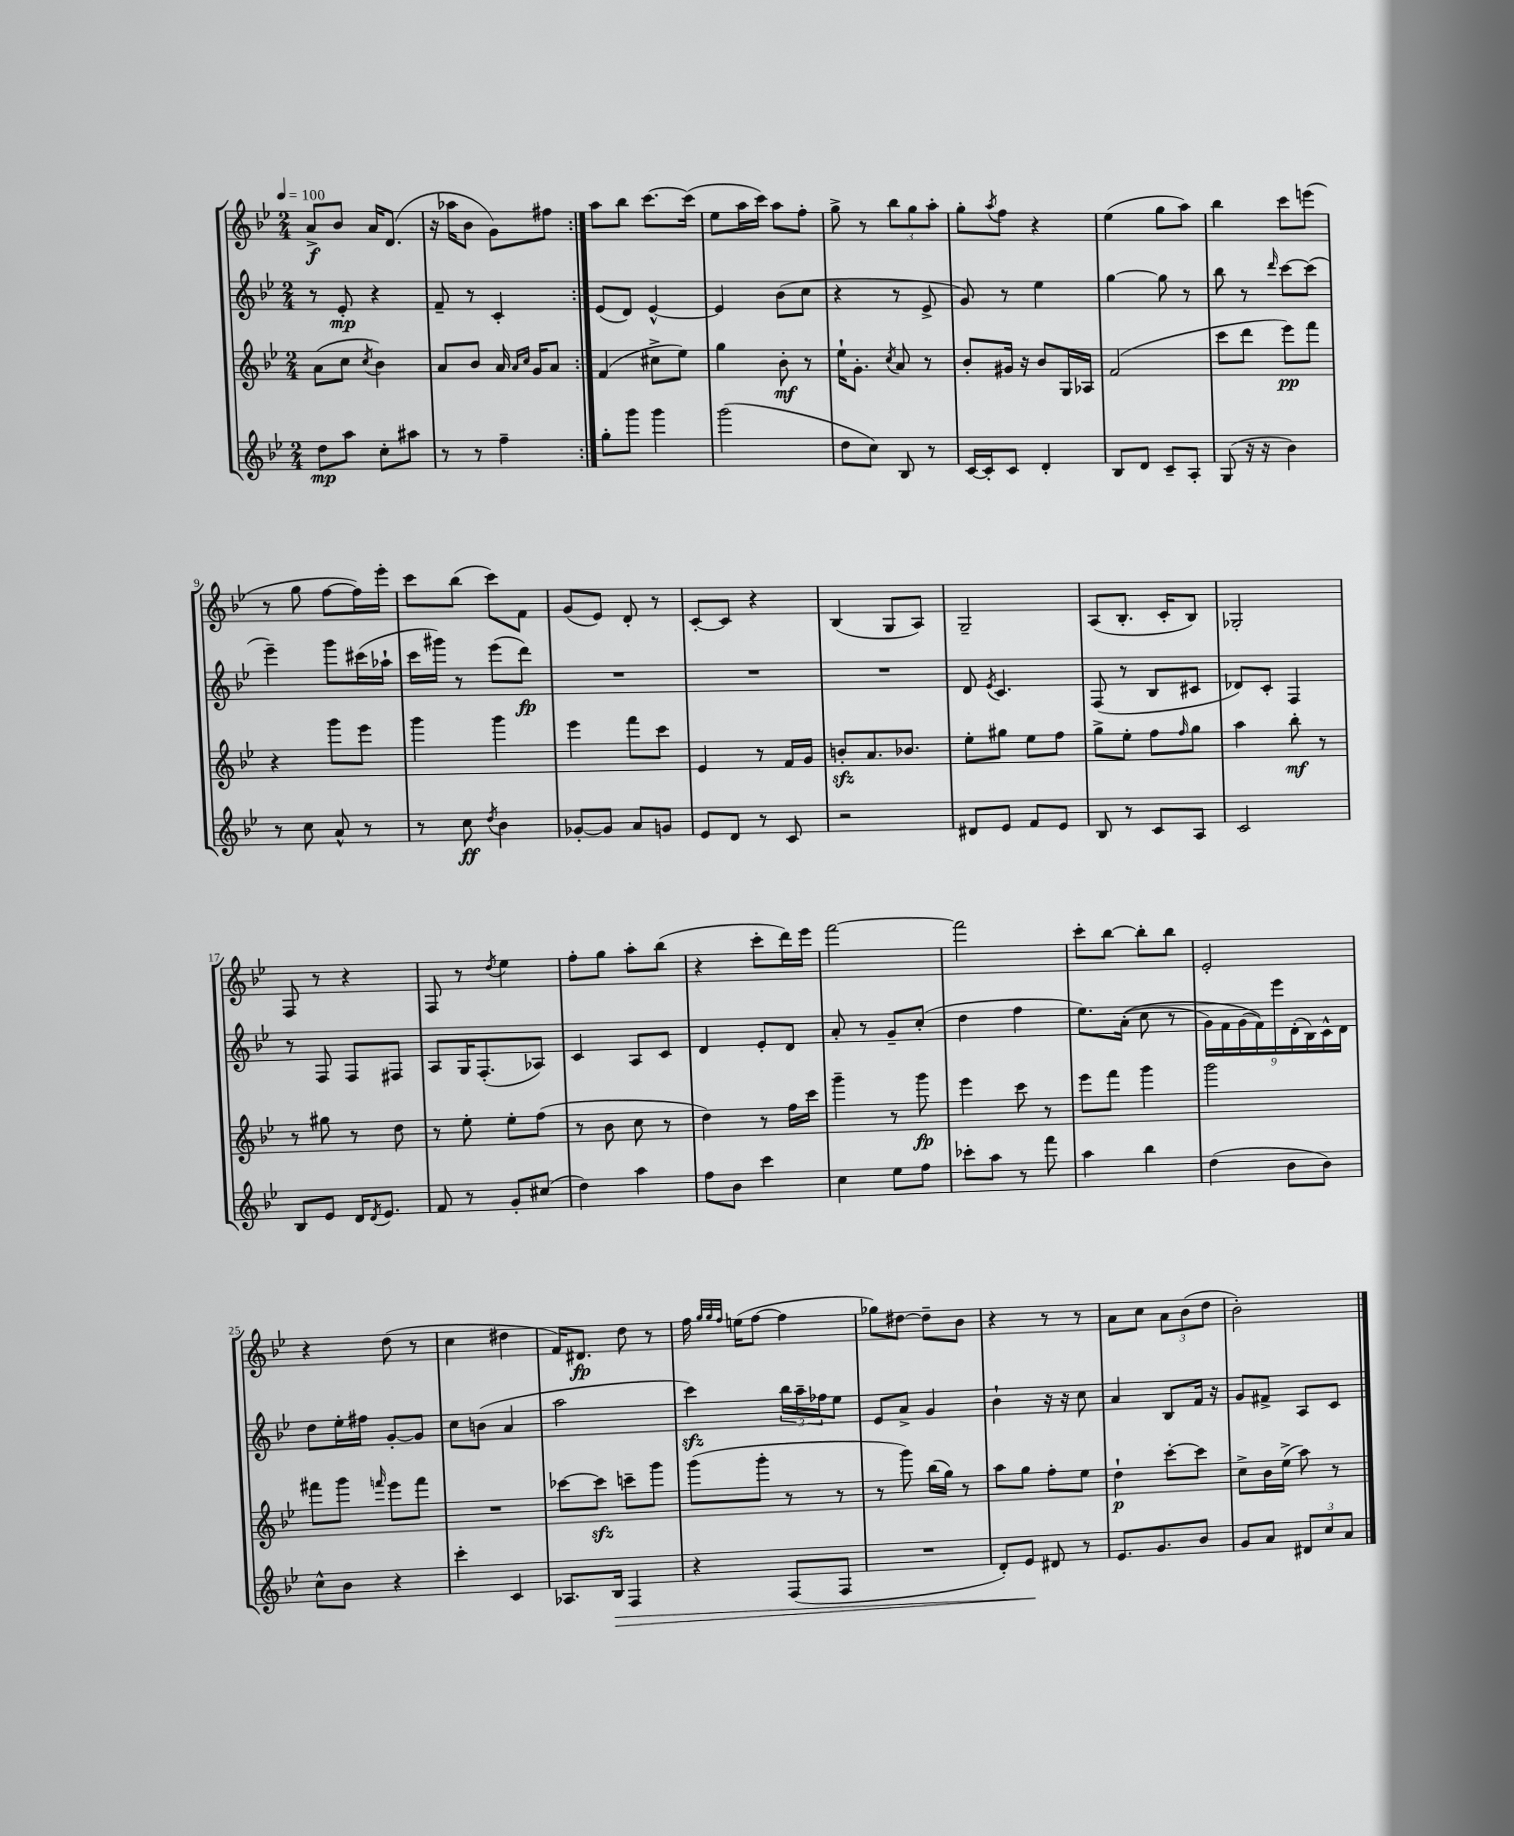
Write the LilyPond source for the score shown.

<<
\new StaffGroup <<
\new Staff = "s0" {
    \clef treble \key bes \major \numericTimeSignature \time 2/4 \tempo 4 = 100
    \repeat volta 2 { a'8->\f bes'8 a'16 d'8.( |
    r16 aes''16 bes'8 g'8) fis''8 | }
    a''8 bes''8 c'''8.~ c'''16( |
    ees''8 a''16 c'''16) a''8 f''8-. |
    g''8-> r8 \tuplet 3/2 { bes''8 g''8 a''8-. } |
    g''8-. \acciaccatura { a''8 } f''8 r4 |
    ees''4( g''8 a''8) |
    bes''4 c'''8 e'''8( |
    r8 g''8 f''8~ f''16) ees'''16-. |
    c'''8 bes''8( c'''8) f'8 |
    g'8( ees'8) d'8-. r8 |
    c'8~-. c'8 r4 |
    bes4( g8 a8) |
    g2-- |
    a8( bes8.-. c'16-. bes8) |
    ges2-. |
    f8 r8 r4 |
    f8 r8 \acciaccatura { d''8 } ees''4 |
    f''8-. g''8 a''8-. bes''8( |
    r4 c'''8-. d'''16) ees'''16 |
    f'''2~ |
    f'''2 |
    c'''8-. bes''8~ bes''8-. bes''8 |
    ees'2-. |
    r4 d''8( r8 |
    c''4 dis''4 |
    f'16) dis'8.\fp d''8 r8 |
    f''16 \grace { g''32 g''32 f''32 } e''16( f''8~ f''4 |
    ges''8) dis''8~ dis''8-- bes'8 |
    r4 r8 r8 |
    a'8 c''8 \tuplet 3/2 { a'8 bes'8( d''8 } |
    bes'2-.) \bar "|." |
}
\new Staff = "s1" {
    \clef treble \key bes \major \numericTimeSignature \time 2/4
    \repeat volta 2 { r8 ees'8-.\mp r4 |
    f'8-- r8 c'4-. | }
    ees'8( d'8) ees'4~-^ |
    ees'4 bes'8( c''8 |
    r4 r8 ees'8-> |
    g'8) r8 ees''4 |
    g''4~ g''8 r8 |
    bes''8 r8 \grace { d'''16 } c'''8~ c'''8( |
    ees'''4--) g'''8 cis'''16( aes''16-! |
    c'''16 gis'''16) r8 ees'''8( d'''8\fp) |
    R2 |
    R2 |
    R2 |
    d'8 \acciaccatura { ees'8 } c'4. |
    f8( r8 bes8 cis'8 |
    des'8) c'8-. f4 |
    r8 f8 f8 fis8 |
    a8 g16 f8.-.( aes8) |
    c'4 a8 c'8 |
    d'4 ees'8-. d'8 |
    a'8-. r8 g'8-- c''8-.( |
    d''4 f''4 |
    ees''8.) a'16-.(\( c''8 r8 |
    \tuplet 9/8 { g'16) f'16 g'16( f'16)\) ees'''16 d'16-.( bes16) c'16-^ d'16 } |
    d''8 ees''16-. fis''16 g'8~-. g'8 |
    c''8 b'8( a'4 |
    a''2 |
    c'''4\sfz) \tuplet 3/2 { bes''16 a''16-- fes''16 } ees''8 |
    ees'8 a'8-> g'4 |
    bes'4-! r16 r16 c''8 |
    a'4 bes8 f'16 r16 |
    g'8 fis'8-> a8 c'8 \bar "|." |
}
\new Staff = "s2" {
    \clef treble \key bes \major \numericTimeSignature \time 2/4
    \repeat volta 2 { a'8( c''8 \acciaccatura { c''8 } bes'4) |
    a'8 bes'8 a'16 \grace { a'16 c''16 } g'16 a'8 | }
    f'4( cis''8-> ees''8) |
    g''4 bes'8-.\mf r8 |
    ees''16-! g'8.-. \acciaccatura { c''8 } a'8 r8 |
    bes'8-. gis'16 r16 bes'8 g16 aes16 |
    f'2( |
    c'''8 d'''8 ees'''8\pp) f'''8 |
    r4 g'''8 ees'''8 |
    g'''4 g'''4 |
    ees'''4 f'''8 c'''8 |
    ees'4 r8 f'16 g'16 |
    b'8-.\sfz a'8. bes'8. |
    ees''8-. gis''8 ees''8 f''8 |
    g''8-> ees''8-. f''8 \grace { f''16 } g''8 |
    a''4 bes''8-.\mf r8 |
    r8 gis''8 r8 d''8 |
    r8 ees''8-. ees''8-. f''8( |
    r8 bes'8 c''8 r8 |
    d''4) r8 f''16 c'''16 |
    g'''4-- r8 g'''8\fp |
    ees'''4 c'''8 r8 |
    ees'''8 f'''8 g'''4 |
    g'''2 |
    fis'''8 g'''8 \grace { f'''16 } ees'''8 f'''8 |
    R2 |
    ces'''8~ ces'''8\sfz c'''8-- g'''8 |
    g'''8( g'''8-. r8 r8 |
    r8 g'''8) bes''16( g''16) r8 |
    a''8 g''8 f''8-. ees''8 |
    d''4-!\p c'''8~-. c'''8 |
    c''8-> bes'16 ees''16->( a''8) r8 \bar "|." |
}
\new Staff = "s3" {
    \clef treble \key bes \major \numericTimeSignature \time 2/4
    \repeat volta 2 { d''8\mp a''8 c''8-. ais''8 |
    r8 r8 f''4-- | }
    g''8-. g'''8 g'''4 |
    g'''2( |
    d''8 c''8) bes8 r8 |
    c'16~ c'16-. c'8 d'4-. |
    bes8 d'8 c'8-- a8-. |
    g8( r16 r16 bes'4) |
    r8 c''8 a'8-^ r8 |
    r8 c''8\ff \acciaccatura { d''8 } bes'4 |
    ges'8~-. ges'8 a'8 g'8 |
    ees'8 d'8 r8 c'8 |
    r2 |
    dis'8 ees'8 f'8 ees'8 |
    bes8 r8 c'8 a8 |
    c'2 |
    bes8 ees'8 d'16 \acciaccatura { d'8 } ees'8. |
    f'8 r8 g'8-. cis''8( |
    d''4) a''4 |
    f''8 bes'8 c'''4 |
    c''4 ees''8 f''8 |
    ces'''8-. a''8 r8 f'''8 |
    a''4 bes''4 |
    d''4( bes'8 bes'8) |
    c''8-^ bes'8 r4 |
    c'''4-. c'4 |
    aes8. bes16\> f4 |
    r4 f8( f8 |
    R2 |
    d'8-.) ees'8\! dis'8 r8 |
    ees'8. g'8. bes'8 |
    g'8 a'8 \tuplet 3/2 { dis'8 c''8 a'8 } \bar "|." |
}
>>
>>
